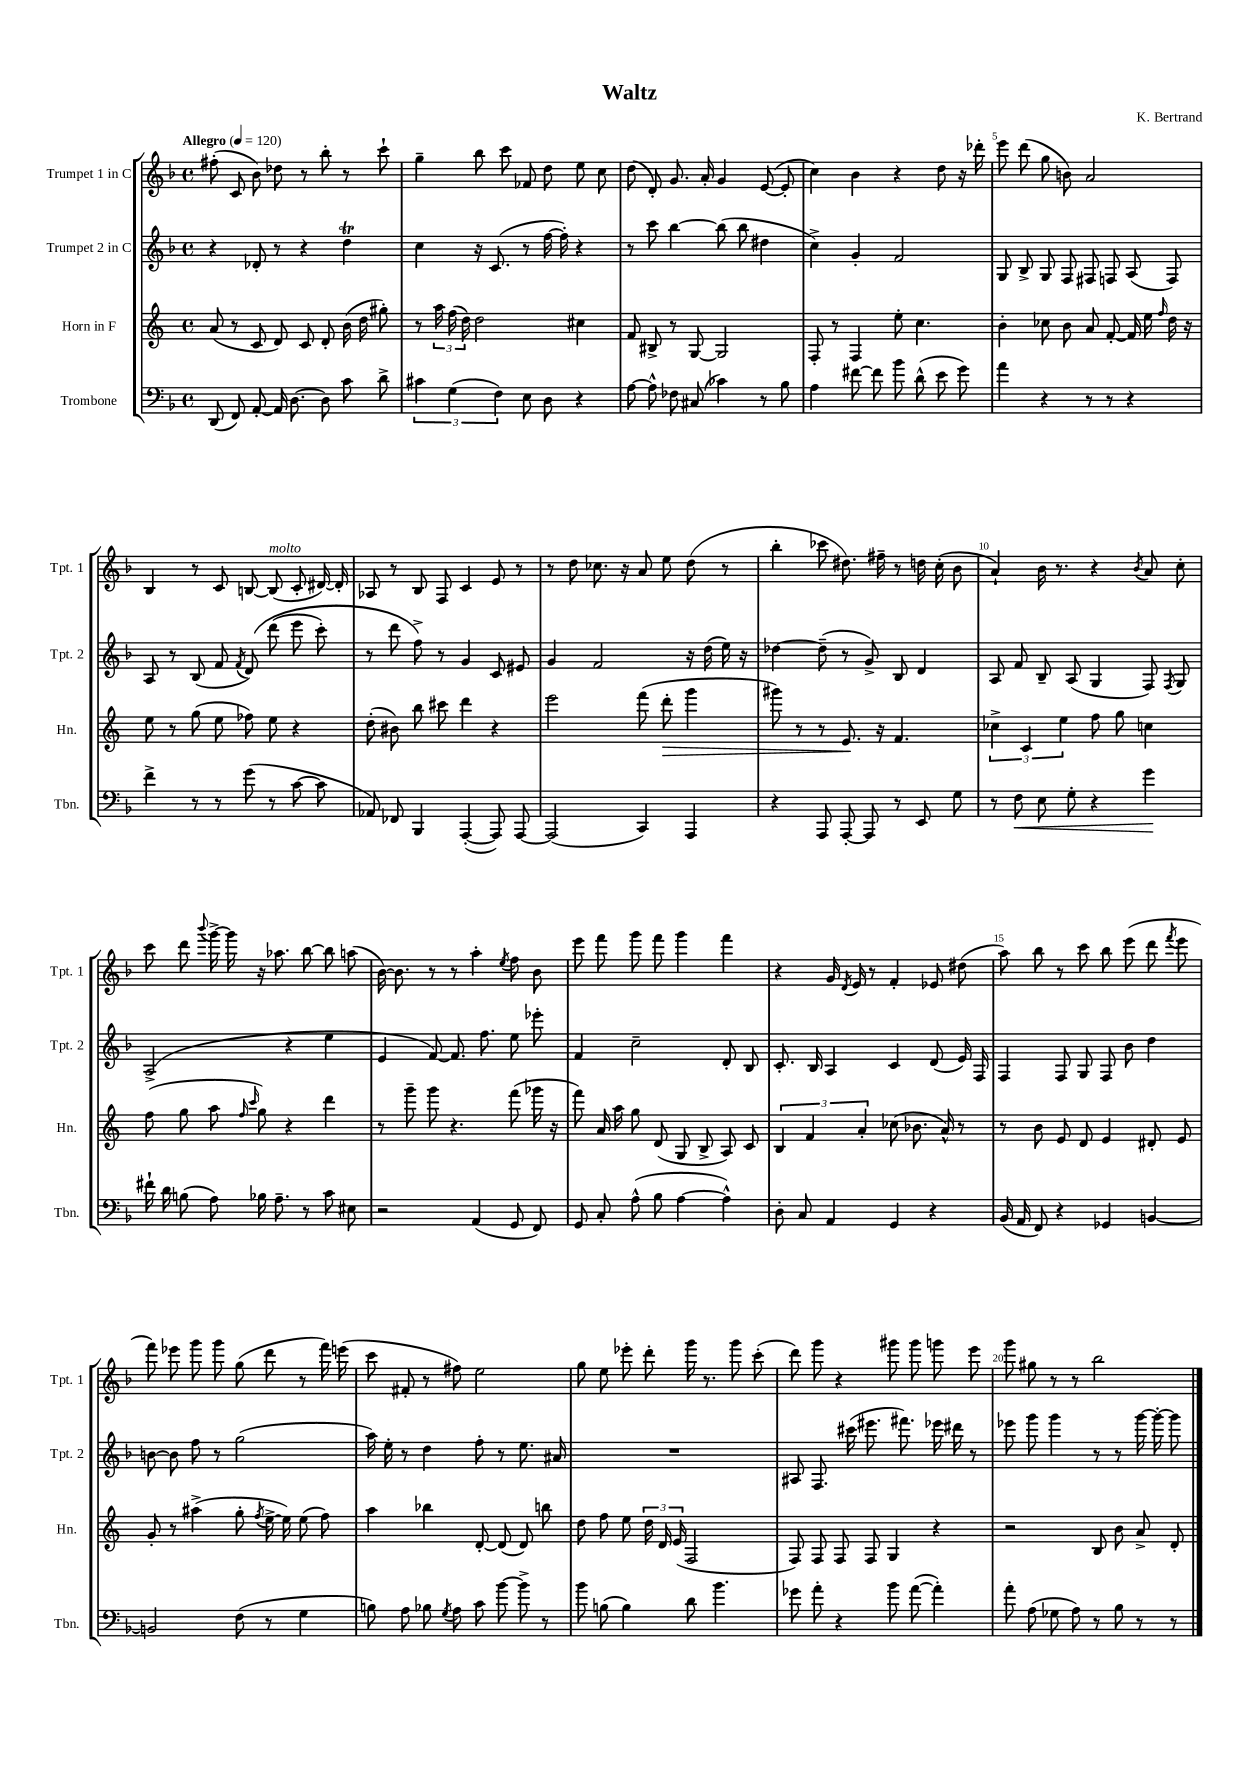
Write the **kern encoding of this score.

**kern	**kern	**kern	**kern
*staff4	*staff3	*staff2	*staff1
*clefF4	*clefG2	*clefG2	*clefG2
*k[b-]	*k[]	*k[b-]	*k[b-]
*M4/4	*M4/4	*M4/4	*M4/4
*met(c)	*met(c)	*met(c)	*met(c)
*MM120	*MM120	*MM120	*MM120
(8DD	(8a	4r	(8ff#'
8FF)	8r	.	8c
[8AA'	8c	8d-'	8b-)
16AA]	8d)	8r	8dd-
[8.D	.	.	.
.	8c	4r	8r
8D]	8d'	.	8bb-'
8c	(16b	4dd	8r
.	16dd	.	.
8d^	8gg#')	.	8ccc`
=	=	=	=
6c#	8r	4cc	4gg~
.	24aa	.	.
(6G	(24ff	.	.
.	24dd)	.	.
.	2dd	16r	8bb-
.	.	(8.c	.
6F)	.	.	.
.	.	.	8ccc
8E	.	8r	8f-
8D	.	[16ff	8dd
.	.	16ff'])	.
4r	4cc#	4r	8ee
.	.	.	8cc
=	=	=	=
[8A	8f	8r	(8dd
8A^^]	8B#^	8ccc	8d')
8F-	8r	[4bb-	8.g
(8C#	[8G	.	.
.	.	.	16a'
4c-)	2G]	(8bb-]	4g
.	.	8bb-	.
8r	.	4dd#	([8e
8B-	.	.	8e']
=	=	=	=
4A	8F'	4cc^)	4cc)
.	8r	.	.
[8f#	4F	4g'	4b-
8f#]	.	.	.
8b-	8ee'	2f	4r
(8d^^	4.cc	.	.
8e	.	.	8dd
8g)	.	.	16r
.	.	.	16ddd-'
=	=	=	=
4a	4b'	8G	8eee
.	.	8B-^	(8ddd
4r	8cc-	8G	8gg
.	8b	8F	8b)
8r	8a	8F#	2a
8r	[8f'	8F	.
4r	16f]	(8A	.
.	16ee	.	.
.	16qqff	.	.
.	16dd	8F)	.
.	16r	.	.
=	=	=	=
4f^	8ee	8A	4B-
.	8r	8r	.
8r	(8gg	(8B-	8r
8r	8ee	8f	8c
.	.	8qf	.
(8g	8ff-)	&(8d)	[8B
8r	8ee	(8ddd	(8B]
[8c	4r	8eee	8c'
8c]	.	8ccc')	[16d#)
.	.	.	16d#']
=	=	=	=
8AA-)	(8dd'	8r	8A-
8FF-	8b#)	8ddd	8r
4BBB-	8bb	8ff^&)	8B-
.	8ccc#	8r	8F
([4AAA'	4ddd	4g	4c
8AAA])	4r	8c	8e
[8AAA	.	8e#	8r
=	=	=	=
(2AAA]	2eee	4g	8r
.	.	.	8dd
.	.	2f	8.cc-
.	.	.	16r
4CC)	(8fff	.	8a
.	8ddd'	.	8ee
4AAA	4ggg	16r	(8dd
.	.	(16dd	.
.	.	16ee)	8r
.	.	16r	.
=	=	=	=
4r	8ggg#)	[4dd-	4bb-'
.	8r	.	.
8AAA	8r	(8dd-~]	8ccc-
[8AAA'	8.e	8r	8.dd#)
8AAA]	.	8g^)	.
.	16r	.	16ff#~
8r	4.f	8B-	8r
8EE	.	4d	16dd
.	.	.	(16cc'
8G	.	.	8b-
=	=	=	=
8r	6cc-^	8A	4a`)
8F	.	8f	.
.	6c	.	.
8E	.	8B-~	16b-
.	.	.	8.r
.	6ee	.	.
8G'	.	(8A	.
4r	8ff	4G	4r
.	8gg	.	.
.	.	.	8qb-
4g	4cc	8F)	8a
.	.	8qF	.
.	.	8G	8cc'
=	=	=	=
16f#`	(8ff	(2A^	8ccc
16d	.	.	.
(8B	8gg	.	8ddd
.	.	.	8qqbbb-
8A)	8aa	.	[16ggg^
.	.	.	16ggg]
.	16qqff	.	.
.	16qqccc	.	.
16B-	8gg)	.	16r
8.A~	.	.	8.aa-
.	4r	4r	.
8r	.	.	[8bb-
8c	4ddd	4ee	8bb-]
8E#	.	.	(8aa
=	=	=	=
2r	8r	4e	[16b-)
.	.	.	8.b-]
.	8ggg~	.	.
.	8ggg	[8f)	8r
.	4.r	8.f]	8r
(4AA	.	.	4aa'
.	.	8.ff	.
.	.	.	8qee
8GG	(8fff	8ee	8ff
8FF)	16ggg-	8eee-'	8b-
.	16r	.	.
=	=	=	=
8GG	8fff)	4f	8eee
8C'	16a	.	8fff
.	16aa	.	.
(8A^^	8gg	2cc~	8ggg
8B-	(8d	.	8fff
[4A	8G	.	4ggg
.	8B^	.	.
4A^^])	8A)	8d'	4fff
.	8c	8B-	.
=	=	=	=
8D'	6B	8.c'	4r
8C	.	.	.
.	6f	.	.
.	.	16B-	.
4AA	.	4A	16g
.	.	.	8qd
.	.	.	16e
.	6a'	.	.
.	.	.	8r
4GG	(8cc-	4c	4f'
.	8.b-	.	.
4r	.	(8d	8e-
.	16a^^)	.	.
.	8r	16e)	(8dd#
.	.	16F	.
=	=	=	=
(16BB-	8r	4F	8aa)
16AA	.	.	.
8FF)	8b	.	8bb-
4r	8e	8F	8r
.	8d	8G	8ccc
4GG-	4e	8F	8bb-
.	.	8b-	(8eee
[4BB	8d#'	4dd	8ddd
.	.	.	8qfff
.	8e	.	8eee
=	=	=	=
2BB]	8g'	[8b	8fff)
.	8r	8b]	8eee-
.	(4aa#^	8ff	8ggg
.	.	8r	8ggg
(8F	8gg'	(2gg	(8gg
.	8qff	.	.
8r	[16ee^	.	8ddd
.	16ee])	.	.
4G	(8ee	.	8r
.	8ff)	.	16fff)
.	.	.	(16eee
=	=	=	=
8B)	4aa	16aa)	8ccc
.	.	16ee'	.
8A	.	8r	8f#'
8B-	4bb-	4dd	8r
8qG	.	.	.
8A	.	.	8ff#)
8c	[8d'	8ff'	2ee
[8b-	(8d]	8r	.
8b-^]	8d)	8.ee	.
8r	8bb	.	.
.	.	16a#	.
=	=	=	=
8b-	8dd	1r	8gg
(8B	8ff	.	8ee
4B)	8ee	.	8eee-'
.	24dd	.	8ddd'
.	24d	.	.
.	(24e	.	.
8d	2F	.	16ggg
.	.	.	8.r
4.b-	.	.	.
.	.	.	8ggg
.	.	.	(8ccc'
=	=	=	=
8g-	8F)	8A#	8ddd)
8a'	8F	8.F	8ggg
4r	8F	.	4r
.	.	(16ccc#	.
.	8F	8.eee#	.
8b-	4G	.	8ggg#
.	.	8.fff#)	.
([8a	.	.	8ggg#
4a'])	4r	16eee-	8ggg
.	.	16ddd#	.
.	.	8r	8eee
=	=	=	=
8a'	2r	8eee-	8ggg
(8A	.	8ggg	8gg#
8G-	.	4ggg	8r
8A)	.	.	8r
8r	8B	8r	2bb-
8B-	8b	8r	.
8r	8a^	[16ggg	.
.	.	16ggg'_	.
8r	8d'	8ggg]	.
==	==	==	==
*-	*-	*-	*-
